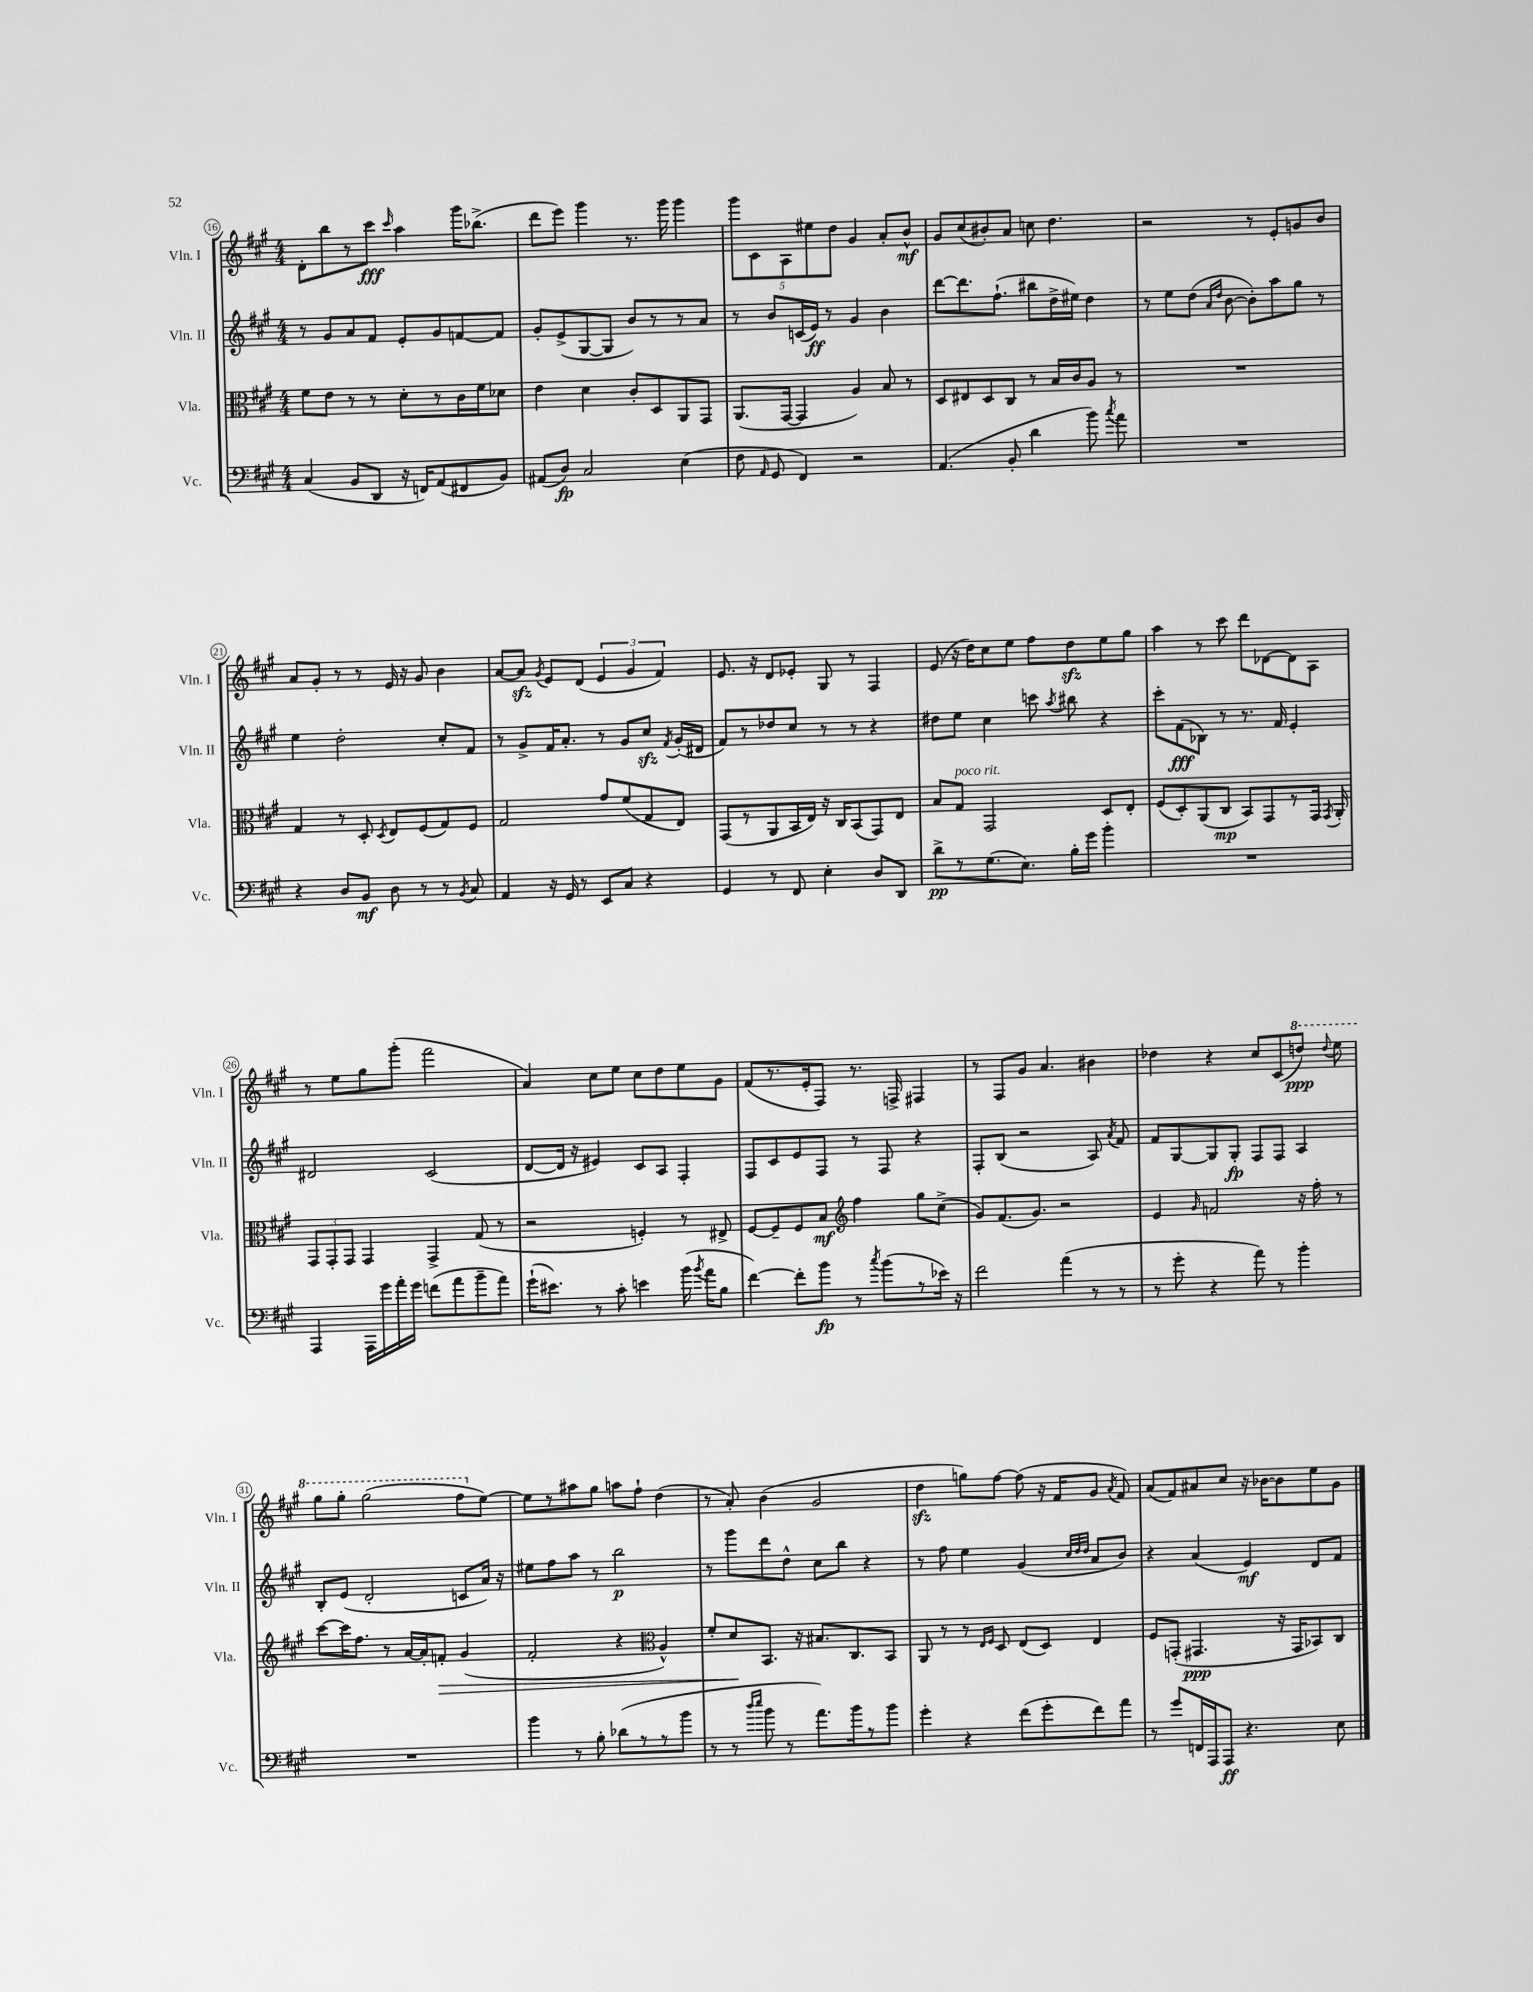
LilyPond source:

<<
\new StaffGroup <<
\new Staff = "s0" \with { instrumentName = "Vln. I" shortInstrumentName = "Vln. I" } {
    \clef treble \key a \major \numericTimeSignature \time 4/4
    \autoBeamOff d'8[-. b''8 r8 cis'''8]\fff \grace { cis'''16 } a''4 gis'''16[ bes''8.]->( |
    d'''8[ e'''8]) gis'''4 r8. gis'''16 gis'''4 |
    \tuplet 5/4 { gis'''8[ cis'8 a8 eis''8 d''8] } gis'4 a'8[-. b'8]-^\mf |
    gis'8[ cis''8( bis'8-.) a'8] c''8 d''4. |
    r2 r8 e'8[-. g'8 b'8] |
    a'8[ gis'8]-. r8 r8 e'16 r16 gis'8 b'4 |
    a'8[~ a'8]\sfz \acciaccatura { gis'8 } e'8[ d'8]( \tuplet 3/2 { e'4 gis'4 fis'4) } |
    e'8. r16 d'8[ ees'8]-. gis8 r8 fis4 |
    e'8( r16 d''16[) cis''8 e''8] fis''8[ d''8\sfz e''8 gis''8] |
    a''4 r8 cis'''8 d'''8[ des'8~ des'8 a8] |
    r8 e''8[ gis''8 gis'''8]-.( fis'''2 |
    a'4) cis''8[ e''8] cis''8[ d''8 e''8 gis'8] |
    fis'8[( r8. e'16-. fis8]) r8. f16-> fis4 |
    r8 fis8[ gis'8] a'4. bis'4 |
    des''4 r4 cis''8[ cis'8( \ottava #1 d'''!8]\ppp) \appoggiatura { d'''8 } e'''8 |
    gis'''8[ gis'''8]-. gis'''2( fis'''8[ \ottava #0 e''8]~) |
    e''8[ r8 ais''8 gis''8] a''8[ fis''8]-! d''4( |
    r8 a'8-.) b'4( gis'2 |
    d''4\sfz g''8[) fis''8]~ fis''8( r16 fis'16[ gis'8] \acciaccatura { a'8 } fis'8) |
    a'8[( fis'8) ais'8 cis''8] r16 bes'16[~ bes'8 e''8 gis'8] \bar "|." |
}
\new Staff = "s1" \with { instrumentName = "Vln. II" shortInstrumentName = "Vln. II" } {
    \clef treble \key a \major \numericTimeSignature \time 4/4
    \autoBeamOff r8 gis'8[ a'8 fis'8] e'8[-. gis'8 f'8~ f'8] |
    gis'8[-. e'8->( gis8~ gis8] b'8[) r8 r8 a'8] |
    r8 b'8[ c'16( e'16]\ff) r8 gis'4 b'4 |
    d'''8[~ d'''8. fis''8.]-!( bis''8[ d''16-> eis''16]) d''4 |
    r8 e''8[ d''8]( \grace { a'16[ d''16] } b'8~ b'8[-.) a''8 gis''8] r8 |
    e''4 d''2-. cis''8[-. fis'8] |
    r8 gis'8[-> fis'16 a'8.]-. r8 gis'8[ cis''8]\sfz \acciaccatura { fis'8 } gis'16[-.( dis'16] |
    fis'8[) r8 des''8 cis''8] r8 r8 r4 |
    dis''8[ e''8] cis''4 c'''8 \acciaccatura { a''8 } bis''8 r4 |
    cis'''8[-. fis'8\fff( bes8]) r8 r8. fis'16 e'4-. |
    dis'2 cis'2( |
    d'8[~ d'16] r16 eis'4) cis'8[ a8] fis4-. |
    fis8[ cis'8 e'8 fis8] r8 fis8 r4 |
    fis8[-. b8]( r2 a8) \acciaccatura { a'8 } fis'8 |
    fis'8[ gis8~ gis8 gis8]-.\fp fis8[ fis8] a4 |
    b8[-. e'8]( d'2-. c'8[ a'16]) r16 |
    eis''8[ fis''8 a''8] r8 b''2\p |
    r8 gis'''8[ d'''8 d''8]-^ cis''8[ b''8] r4 |
    r8 fis''8 e''4 gis'4( \grace { cis''32[ d''32 d''32] } a'8[ b'8]) |
    r4 a'4( e'4\mf) d'8[ fis'8] \bar "|." |
}
\new Staff = "s2" \with { instrumentName = "Vla." shortInstrumentName = "Vla." } {
    \clef alto \key a \major \numericTimeSignature \time 4/4
    \autoBeamOff fis'8[ e'8] r8 r8 d'8[-. r8 cis'16 fis'16 des'8] |
    e'4 d'4 cis'8[-. d8 a,8 gis,8] |
    a,8.[( gis,16]~ gis,4 a4) b8 r8 |
    d8[ eis8 d8 cis8] r8 b16[ cis'16 a8] r8 |
    R1 |
    gis4 r8 d8-. \acciaccatura { d8 } e8[ fis8( gis8) fis8] |
    gis2 gis'8[ fis'8( gis8 e8]) |
    gis,8[( r8 a,8 b,16 e16]) r16 cis16[ b,8( gis,8) e8] |
    b8[ gis8]^\markup { \italic "poco rit." } gis,2 d8[ e8]-. |
    fis8[( d8-.) a,8( cis8]\mp b,8[) gis,8 r8 gis,16] \acciaccatura { gis,8 } a,16-. |
    \tuplet 3/2 { gis,8[ gis,8-. gis,8] } gis,4 gis,4-> gis8( r8 |
    r2 f4-.) r8 eis8-> |
    fis8[~ fis8-- fis8 b8]\mf \clef treble fis''4 gis''8[ cis''8]->( |
    gis'8[) fis'8.( gis'8.]) r2 |
    e'4 \grace { gis'16 } f'2 r16 fis''16-. r8 |
    cis'''8[~ cis'''16 fis''8.] r8 a'16[~ a'16-. f'8]-.\> gis'4( |
    fis'2-. r4 \clef alto a4-^) |
    fis'8[-. d'8\! b,8.] r16 bis8.[ cis8. b,8] |
    a,8 r8 r8 \grace { e16[ fis16] } d8 e8[( d8]) e4 |
    fis8[ g,8]-.( gis,4.\ppp r16 gis,16[ bes,8) cis8] \bar "|." |
}
\new Staff = "s3" \with { instrumentName = "Vc." shortInstrumentName = "Vc." } {
    \clef bass \key a \major \numericTimeSignature \time 4/4
    \autoBeamOff cis4( b,8[ d,8] r16 f,16[) a,8( fis,8 b,8]) |
    ais,8[( d8]\fp) cis2 e4( |
    fis8 \grace { a,16 } gis,8 fis,4) r2 |
    a,4.( b,8-. d'4 b'8) \acciaccatura { cis''8 } a'8 |
    R1 |
    r4 d8[ b,8]\mf d8 r8 r8 \acciaccatura { b,8 } cis8 |
    a,4 r16 gis,16 r8 e,8[ cis8] r4 |
    gis,4 r8 fis,8 e4-. d8[ d,8] |
    d'8[->\pp r8 gis8.( e8.]) b16[-. gis'16] b'4-. |
    R1 |
    a,,4 a,,16[ gis'16 a'16-. gis'16] f'8[( a'8 b'8-- a'8]) |
    gis'16[-!( eis'8.]) r8 cis'8-. e'4 b'16( \acciaccatura { b'8 } a'16[ b8] |
    fis'4~) fis'8[-. b'8]\fp r8 \acciaccatura { cis''8 } b'8[( r8 ees'16]) r16 |
    fis'2 a'4( r8 r8 |
    r8 gis'8-. r4 a'8) r8 b'4-. |
    R1 |
    b'4 r8 b8-. des'8[( r8 r8 b'8] |
    r8 r8 \grace { d''16[ e''16] } b'8 r8 a'8.[) b'16 r8 b'8] |
    gis'4-. r4 fis'8[( gis'8-. fis'8) a'8] |
    r8 gis'8[ f,16 a,,16 a,,8]\ff r4. e8 \bar "|." |
}
>>
>>
\layout { \context { \Score currentBarNumber = #16 \override BarNumber.stencil = #(make-stencil-circler 0.1 0.3 ly:text-interface::print) } }
